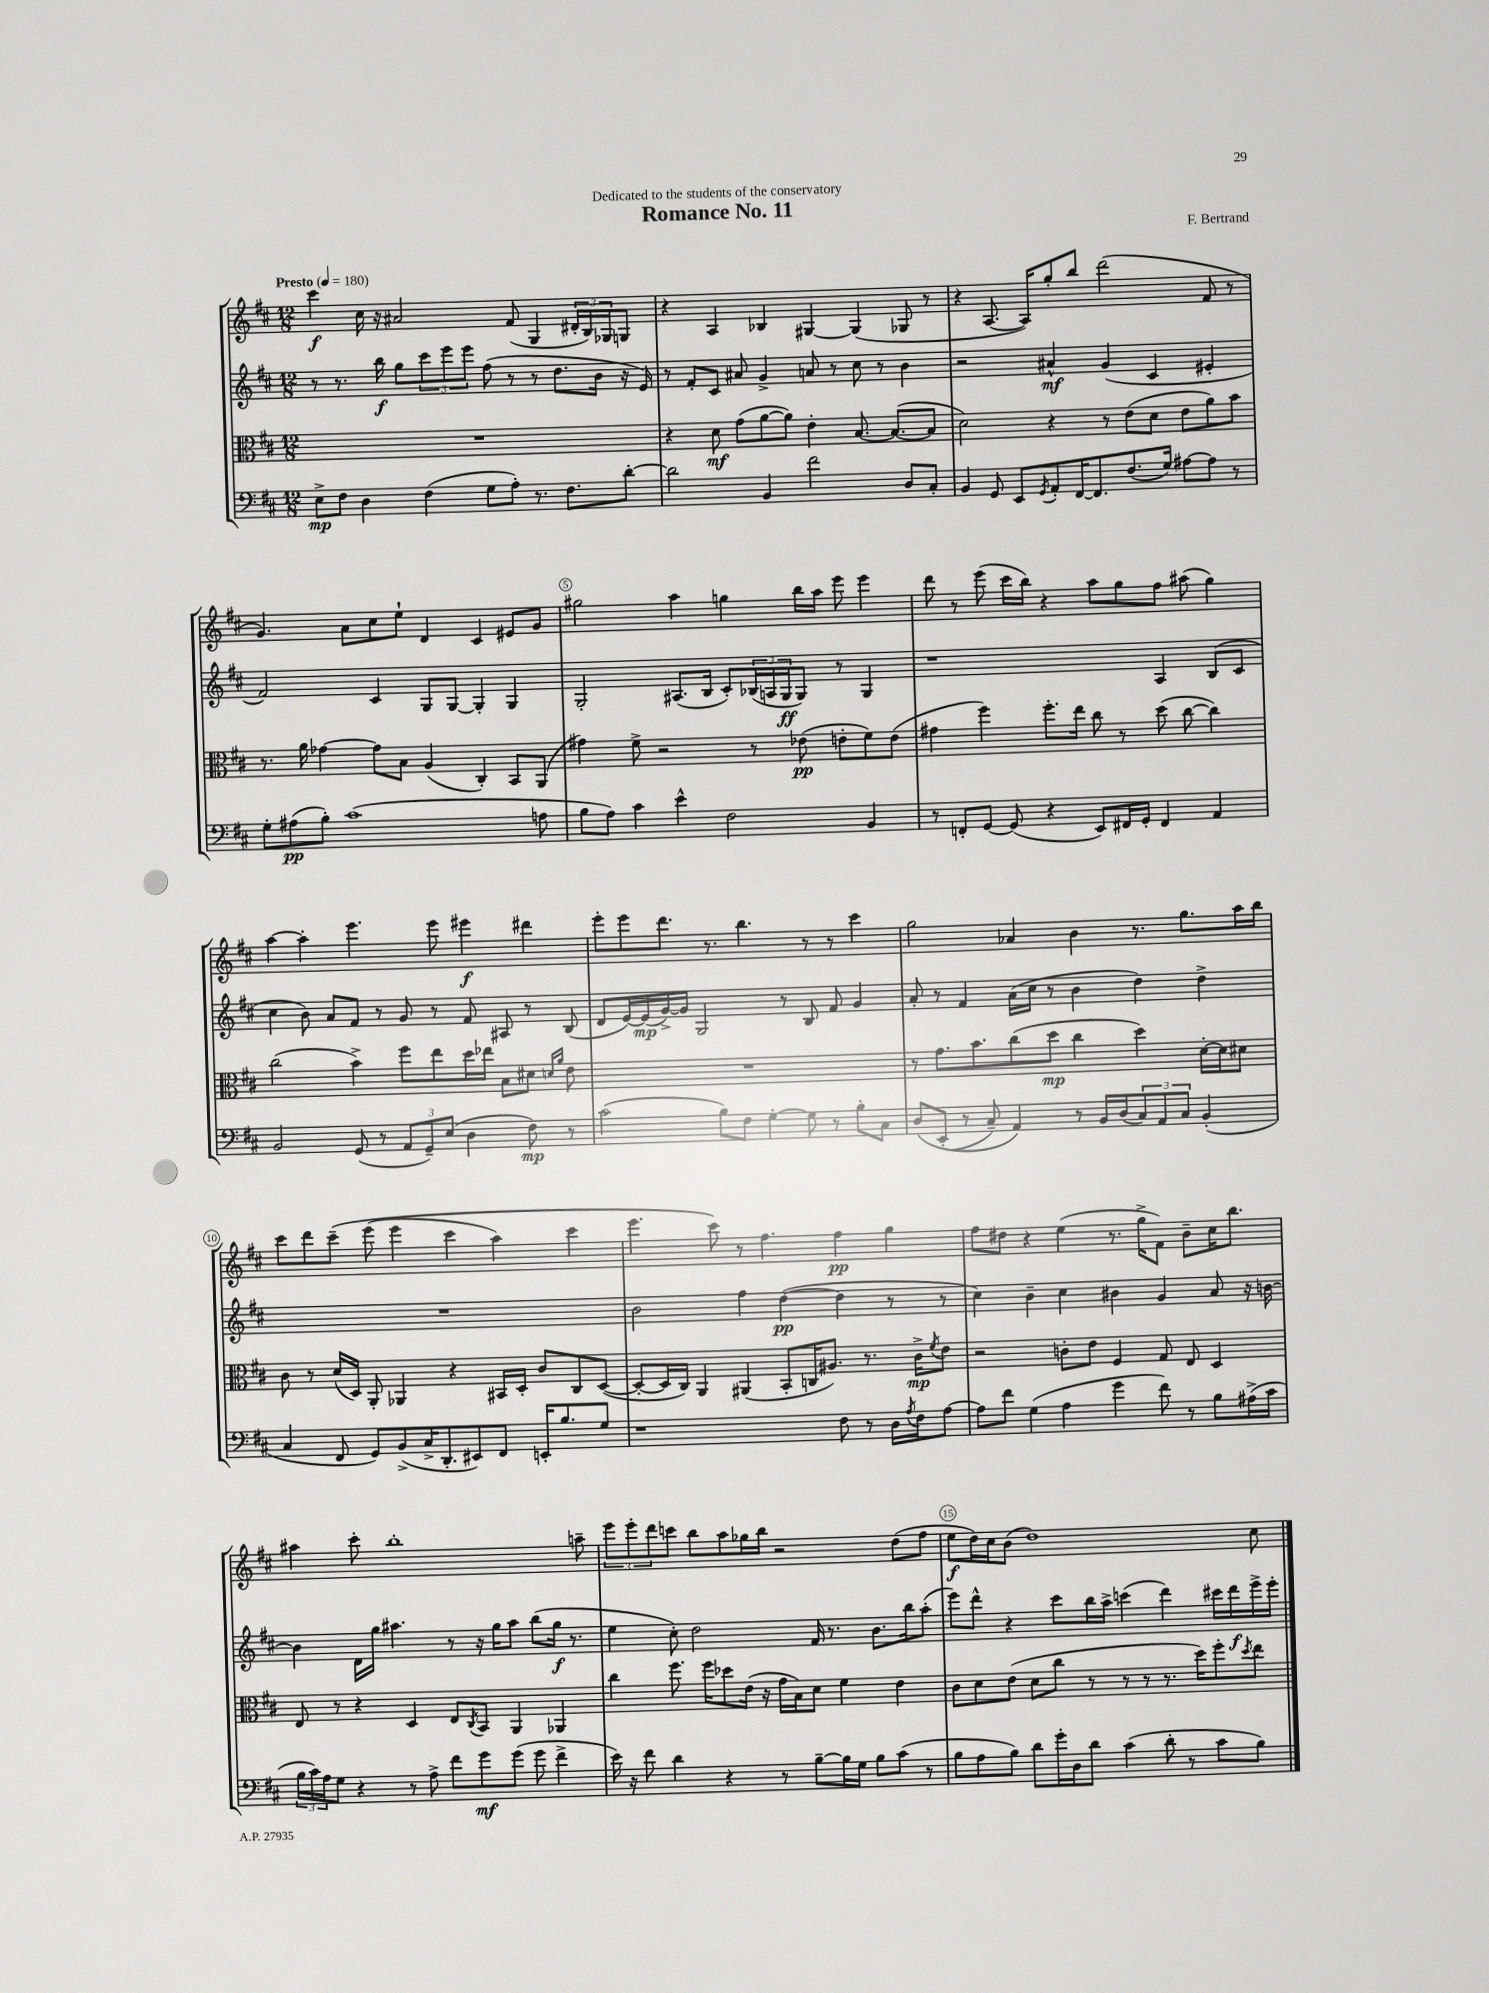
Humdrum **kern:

**kern	**dynam	**kern	**dynam	**kern	**dynam	**kern	**dynam
*part4	*part4	*part3	*part3	*part2	*part2	*part1	*part1
*staff4	*staff4	*staff3	*staff3	*staff2	*staff2	*staff1	*staff1
*clefF4	*	*clefC3	*	*clefG2	*	*clefG2	*
*k[f#c#]	*	*k[f#c#]	*	*k[f#c#]	*	*k[f#c#]	*
*M12/8	*	*M12/8	*	*M12/8	*	*M12/8	*
*MM180	*	*MM180	*	*MM180	*	*MM180	*
=1	=1	=1	=1	=1	=1	=1	=1
!	!	!	!	!	!	!LO:TX:a:B:t=Presto	!
8E^\L	mp	1.r	.	8r	.	4ccc#\	f
8F#\J	.	.	.	8.r	.	.	.
4D\	.	.	.	.	.	16cc#\	.
.	.	.	.	16bb\	f	16r	.
.	.	.	.	8gg\L	.	2a#X/	.
(4F#\	.	.	.	12ccc#\	.	.	.
.	.	.	.	12eee\	.	.	.
.	.	.	.	12eee\J	.	.	.
8G\L	.	.	.	(8ff#\	.	.	.
8A'\J)	.	.	.	8r	.	(8f#/	.
8.r	.	.	.	8r	.	4G/	.
.	.	.	.	8.dd\L	.	.	.
8.F#\L	.	.	.	.	.	.	.
.	.	.	.	.	.	24d#X'/LL	.
.	.	.	.	.	.	24B/)	.
.	.	.	.	16b\Jk	.	.	.
.	.	.	.	.	.	24G-X/J	.
[8d'\J	.	.	.	16r	.	8Gn/J	.
.	.	.	.	16e/)	.	.	.
=2	=2	=2	=2	=2	=2	=2	=2
2d\]	.	4r	.	8r	.	4r	.
.	.	.	.	8f#'/L	.	.	.
.	.	8d\	mf	8c#/J	.	4A/	.
.	.	(8g\L	.	8a#X/	.	.	.
4BB/	.	[8a\	.	4g^/	.	4B-X/	.
.	.	8a\J])	.	.	.	.	.
2f#\	.	4e'\	.	8an/	.	[4G#X/	.
.	.	.	.	8r	.	.	.
.	.	[8.B/	.	8cc#\	.	(4G#/]	.
.	.	.	.	8r	.	.	.
.	.	(8.B/L_	.	.	.	.	.
8D/L	.	.	.	4b\	.	8G-X/	.
8C#'/J	.	8B/J]	.	.	.	8r	.
=3	=3	=3	=3	=3	=3	=3	=3
4BB/	.	2d\)	.	2r	.	4r	.
8GG/	.	.	.	.	.	[8.A/	.
8EE/L	.	.	.	.	.	.	.
.	.	.	.	.	.	16A/KL])	.
8qGG/	.	.	.	.	.	.	.
8AA'/	.	4r	.	4a#X^^/	mf	8gg'/	.
[16FF#/K	.	.	.	.	.	8bb/J	.
8.FF#/]	.	.	.	.	.	.	.
.	.	8r	.	(4g/	.	(2ddd\	.
(8.F#/	.	(8e\L	.	.	.	.	.
.	.	8d\J	.	4c#/	.	.	.
16G/Jk)	.	.	.	.	.	.	.
[8A#X\L	.	8e\L	.	.	.	.	.
8A#\J]	.	8a\)	.	4e#X'/	.	8f#/	.
8r	.	8b\J	.	.	.	8r	.
!!LO:LB:g=z
=4	=4	=4	=4	=4	=4	=4	=4
8G'\L	.	8.r	.	2f#/)	.	4.g/)	.
(8A#X\	pp	.	.	.	.	.	.
.	.	16a\	.	.	.	.	.
8B'\J)	.	[4g-X\	.	.	.	.	.
(1c#	.	.	.	.	.	8a\L	.
.	.	8g-\L]	.	4c#/	.	8cc#\	.
.	.	8B\J	.	.	.	8ee`\J	.
.	.	(4A/	.	8G/L	.	4d/	.
.	.	.	.	[8G/J	.	.	.
.	.	4C#'/)	.	4G'/]	.	4c#/	.
.	.	8BB/L	.	4G/	.	8e#X/L	.
8An\	.	(8AA/J	.	.	.	8g/J	.
=5	=5	=5	=5	=5	=5	=5	=5
8B\L	.	4g#X\)	.	2G'/	.	2gg#X\	.
8A\J)	.	.	.	.	.	.	.
4c#\	.	8f#^\	.	.	.	.	.
.	.	2r	.	.	.	.	.
4e^^\	.	.	.	(8.A#X/L	.	4aa\	.
.	.	.	.	16B/Jk	.	.	.
2F#\	.	.	.	8c#'/L)	.	4ggn\	.
.	.	8r	.	(24B-X/L	.	.	.
.	.	.	.	24An/	.	.	.
.	.	.	.	24G/J	ff	.	.
.	.	(8e-X\	pp	8G/J)	.	16bb\LL	.
.	.	.	.	.	.	16aa\JJ	.
.	.	8en'\L	.	8r	.	8eee\	.
4BB/	.	8f#\)	.	4G/	.	4eee\	.
.	.	(8e\J	.	.	.	.	.
=6	=6	=6	=6	=6	=6	=6	=6
8r	.	4g#X\	.	1r	.	8ddd\	.
8FFn'/L	.	.	.	.	.	8r	.
[8GG/J	.	4ff#\)	.	.	.	(8eee\	.
(8GG/]	.	.	.	.	.	16ccc#\LL	.
.	.	.	.	.	.	16bb\JJ)	.
4r	.	8.ff#'\L	.	.	.	4r	.
.	.	16ee\Jk	.	.	.	.	.
8EE/L)	.	8cc#\	.	.	.	8aa\L	.
16FF#X/L	.	8r	.	.	.	8gg\	.
16GG'/JJ	.	.	.	.	.	.	.
4FF#/	.	(8dd\	.	4A/	.	8ff#\J	.
.	.	[8cc#\	.	.	.	(8aa#X\	.
4AA/	.	4cc#\])	.	(8B/L	.	4gg\)	.
.	.	.	.	8c#/J	.	.	.
!!LO:LB:g=z
=7	=7	=7	=7	=7	=7	=7	=7
2BB/	.	(2cc#\	.	4cc#\	.	[4aa\	.
.	.	.	.	8b\)	.	4aa'\]	.
.	.	.	.	8a/L	.	.	.
(8GG/	.	4b^\)	.	8f#/J	.	4.eee\	.
8r	.	.	.	8r	.	.	.
12AA/L	.	8ff#\L	.	8g/	.	.	.
12GG~/)	.	.	.	.	.	.	.
.	.	8ee\	.	8r	.	8eee\	.
(12E/J	.	.	.	.	.	.	.
4D\	.	16dd\L	.	8f#/	.	4eee#X\	f
.	.	16ee-X\JJ	.	.	.	.	.
.	.	8B\L	.	8A#X/	.	.	.
8F#\)	mp	8d#X\J	.	8r	.	4ddd#X\	.
.	.	16qqdn/LL	.	.	.	.	.
.	.	16qqa/JJ	.	.	.	.	.
8r	.	8e\	.	(8B/	.	.	.
=8	=8	=8	=8	=8	=8	=8	=8
(2c#\	.	1.r	.	8d/L	.	8eee'\L	.
.	.	.	.	[16e/L)	.	8eee\	.
.	.	.	.	(16e/]	mp	.	.
.	.	.	.	[16g^/)	.	8.ddd\J	.
.	.	.	.	16g/JJ]	.	.	.
.	.	.	.	2G/	.	.	.
.	.	.	.	.	.	8.r	.
8B\L)	.	.	.	.	.	.	.
8F#\J	.	.	.	.	.	4.bb\	.
[4G'\	.	.	.	.	.	.	.
.	.	.	.	8r	.	.	.
8G\]	.	.	.	8B/	.	8r	.
8r	.	.	.	8f#/	.	8r	.
8B'\L	.	.	.	4g/	.	4ccc#\	.
8C#\J	.	.	.	.	.	.	.
=9	=9	=9	=9	=9	=9	=9	=9
(8D/L	.	8r	.	8a'/	.	2gg\	.
(8EE'/J	.	8.g\L	.	8r	.	.	.
8r	.	.	.	4f#/	.	.	.
.	.	8.b\	.	.	.	.	.
8C#~/)	.	.	.	.	.	.	.
4AA/)	.	(8cc#\	.	(16a\LL	.	4a-X/	.
.	.	.	.	16cc#\JJ	.	.	.
.	.	8dd\J	mp	8r	.	.	.
8r	.	4cc#\	.	4b\	.	4b\	.
16BB/LL	.	.	.	.	.	.	.
(16D/J	.	.	.	.	.	.	.
12C#/)	.	4dd\)	.	4dd\)	.	8.r	.
12AA/	.	.	.	.	.	.	.
12C#/J	.	.	.	.	.	.	.
.	.	.	.	.	.	8.gg\L	.
(4BB'/	.	[16d'\LL	.	4dd^\	.	.	.
.	.	16d\J]	.	.	.	.	.
.	.	8d#X\J	.	.	.	16aa\L	.
.	.	.	.	.	.	16bb\JJ	.
!!LO:LB:g=z
=10	=10	=10	=10	=10	=10	=10	=10
4C#/	.	8c#\	.	1.r	.	8ccc#\L	.
.	.	8r	.	.	.	8ddd\	.
8FF#/	.	(16d/LL	.	.	.	(8ccc#~\J	.
.	.	16D/JJ)	.	.	.	.	.
8GG/L)	.	8AA'/	.	.	.	(8eee\	.
(8BB^/	.	4AA-X/	.	.	.	4eee\	.
16C#^/K	.	.	.	.	.	.	.
8.DD'/	.	.	.	.	.	.	.
.	.	4r	.	.	.	4ccc#\	.
8EE#X/)	.	.	.	.	.	.	.
8FF#/J	.	16BB#X/LL	.	.	.	4aa\)	.
.	.	16D'/JJ	.	.	.	.	.
16EEn'/KL	.	8c#/L	.	.	.	.	.
8.B/	.	.	.	.	.	.	.
.	.	8C#/	.	.	.	4ccc#\	.
8G/J	.	([8D/J	.	.	.	.	.
=11	=11	=11	=11	=11	=11	=11	=11
1r	.	8D'/L_	.	2b\	.	4.eee\	.
.	.	16D/L]	.	.	.	.	.
.	.	16C#/JJ)	.	.	.	.	.
.	.	4AA/	.	.	.	.	.
.	.	.	.	.	.	8ccc#\)	.
.	.	(4AA#X/	.	4ff#\	.	8r	.
.	.	.	.	.	.	4.ff#\	.
.	.	8BB'/L	.	([4dd\	pp	.	.
.	.	16Cn/K	.	.	.	.	.
.	.	8.A#X/J)	.	.	.	.	.
8F#\	.	.	.	4dd\]	.	4ff#\	pp
8r	.	8.r	.	.	.	.	.
16D\LL	.	.	.	8r	.	4gg\	.
8qA/	.	.	.	.	.	.	.
16F#\J	.	16c#^\KL	mp	.	.	.	.
.	.	8qf#/	.	.	.	.	.
[8A\J	.	8e\J	.	8r	.	.	.
=12	=12	=12	=12	=12	=12	=12	=12
8A\L]	.	2r	.	4cc#\)	.	8ff#\L	.
8f#\J	.	.	.	.	.	8dd#X\J	.
(4G\	.	.	.	4b~\	.	4r	.
4A\	.	8cn'\L	.	4cc#\	.	(4ee\	.
.	.	8e\J	.	.	.	.	.
4g\	.	4F#/	.	4b#X\	.	8.r	.
.	.	.	.	.	.	16gg^\KL	.
8f#\)	.	8G/	.	4g/	.	8f#\J)	.
8r	.	8E/	.	.	.	8b~\L	.
8B\L	.	4D/	.	8a/	.	16cc#\K	.
.	.	.	.	.	.	8.bb\J	.
(16A#X^\L	.	.	.	16r	.	.	.
16c#\JJ	.	.	.	[16bn\	.	.	.
!!LO:LB:g=z
=13	=13	=13	=13	=13	=13	=13	=13
24B\LL	.	8E/	.	4b\]	.	4aa#X\	.
24c#\)	.	.	.	.	.	.	.
24A\J	.	.	.	.	.	.	.
8G\J	.	8r	.	.	.	.	.
4r	.	4r	.	16d\LL	.	8ccc#'\	.
.	.	.	.	16gg\JJ	.	.	.
.	.	.	.	4.aa#X\	.	1bb'	.
8r	.	4D/	.	.	.	.	.
8A^\	.	.	.	.	.	.	.
8f#\L	.	8E/L	.	8r	.	.	.
.	.	8qC#/	.	.	.	.	.
8g\	mf	8BB/J	.	16r	.	.	.
.	.	.	.	16gg\KL	.	.	.
(8g\J	.	4AA/	.	8aa#\J	.	.	.
8g\	.	.	.	(8bb\L	.	.	.
4f#^\	.	4AA-X/	.	16gg\Jk	f	.	.
.	.	.	.	8.r	.	.	.
.	.	.	.	.	.	8aan~\	.
=14	=14	=14	=14	=14	=14	=14	=14
16e\)	.	4cc#\	.	4ee\	.	12eee\L	.
16r	.	.	.	.	.	.	.
.	.	.	.	.	.	12eee'\	.
8f#\	.	.	.	.	.	.	.
.	.	.	.	.	.	12ddd\	.
4d\	.	8.ff#\	.	8cc#'\)	.	8cccn\J	.
.	.	.	.	2dd\	.	8bb\L	.
.	.	16ff#\KL	.	.	.	.	.
4r	.	8dd-X\	.	.	.	8aa\	.
.	.	(16e\Jk	.	.	.	16gg-X\L	.
.	.	16r	.	.	.	16bb\JJ	.
8r	.	16g\LL	.	.	.	2r	.
.	.	16B\J)	.	.	.	.	.
[8B~\L	.	8d\J	.	16f#/	.	.	.
.	.	.	.	8.r	.	.	.
16B\L]	.	4f#\	.	.	.	.	.
16G\JJ	.	.	.	.	.	.	.
8B\L	.	.	.	8.b\L	.	.	.
(8c#\J	.	4e\	.	.	.	(8dd\L	.
.	.	.	.	16bb\k	.	.	.
8r	.	.	.	(8aa'\J	.	8ff#\J	.
=15	=15	=15	=15	=15	=15	=15	=15
8B\L	.	8c#\L	.	8eee\L)	.	8ee\L	f
8A\	.	8d\	.	8ddd^^\J	.	16dd\L)	.
.	.	.	.	.	.	16cc#\J	.
8B\J)	.	(8e\J	.	4r	.	(8b\J	.
8d\L	.	8d\L	.	.	.	1dd)	.
16g'\L	.	8cc#\J	.	8ccc#\L	.	.	.
16D\J	.	.	.	.	.	.	.
8d\J	.	8r	.	16bb\L	.	.	.
.	.	.	.	16aa^\JJ	.	.	.
(4c#\	.	8r	.	(4cccn\	.	.	.
.	.	8r	.	.	.	.	.
8d'\	.	8.r	.	4ddd\)	.	.	.
8r	.	.	.	.	.	.	.
.	.	16dd\KL)	.	.	.	.	.
8c#\L	.	8ff#'\	.	16ccc#X\LL	.	.	.
.	.	.	.	16ddd\	f	.	.
.	.	8qdd/	.	.	.	.	.
8B\J)	.	8ee\J	.	16eee^\	.	8cc#\	.
.	.	.	.	16eee'\JJ	.	.	.
==	==	==	==	==	==	==	==
*-	*-	*-	*-	*-	*-	*-	*-
